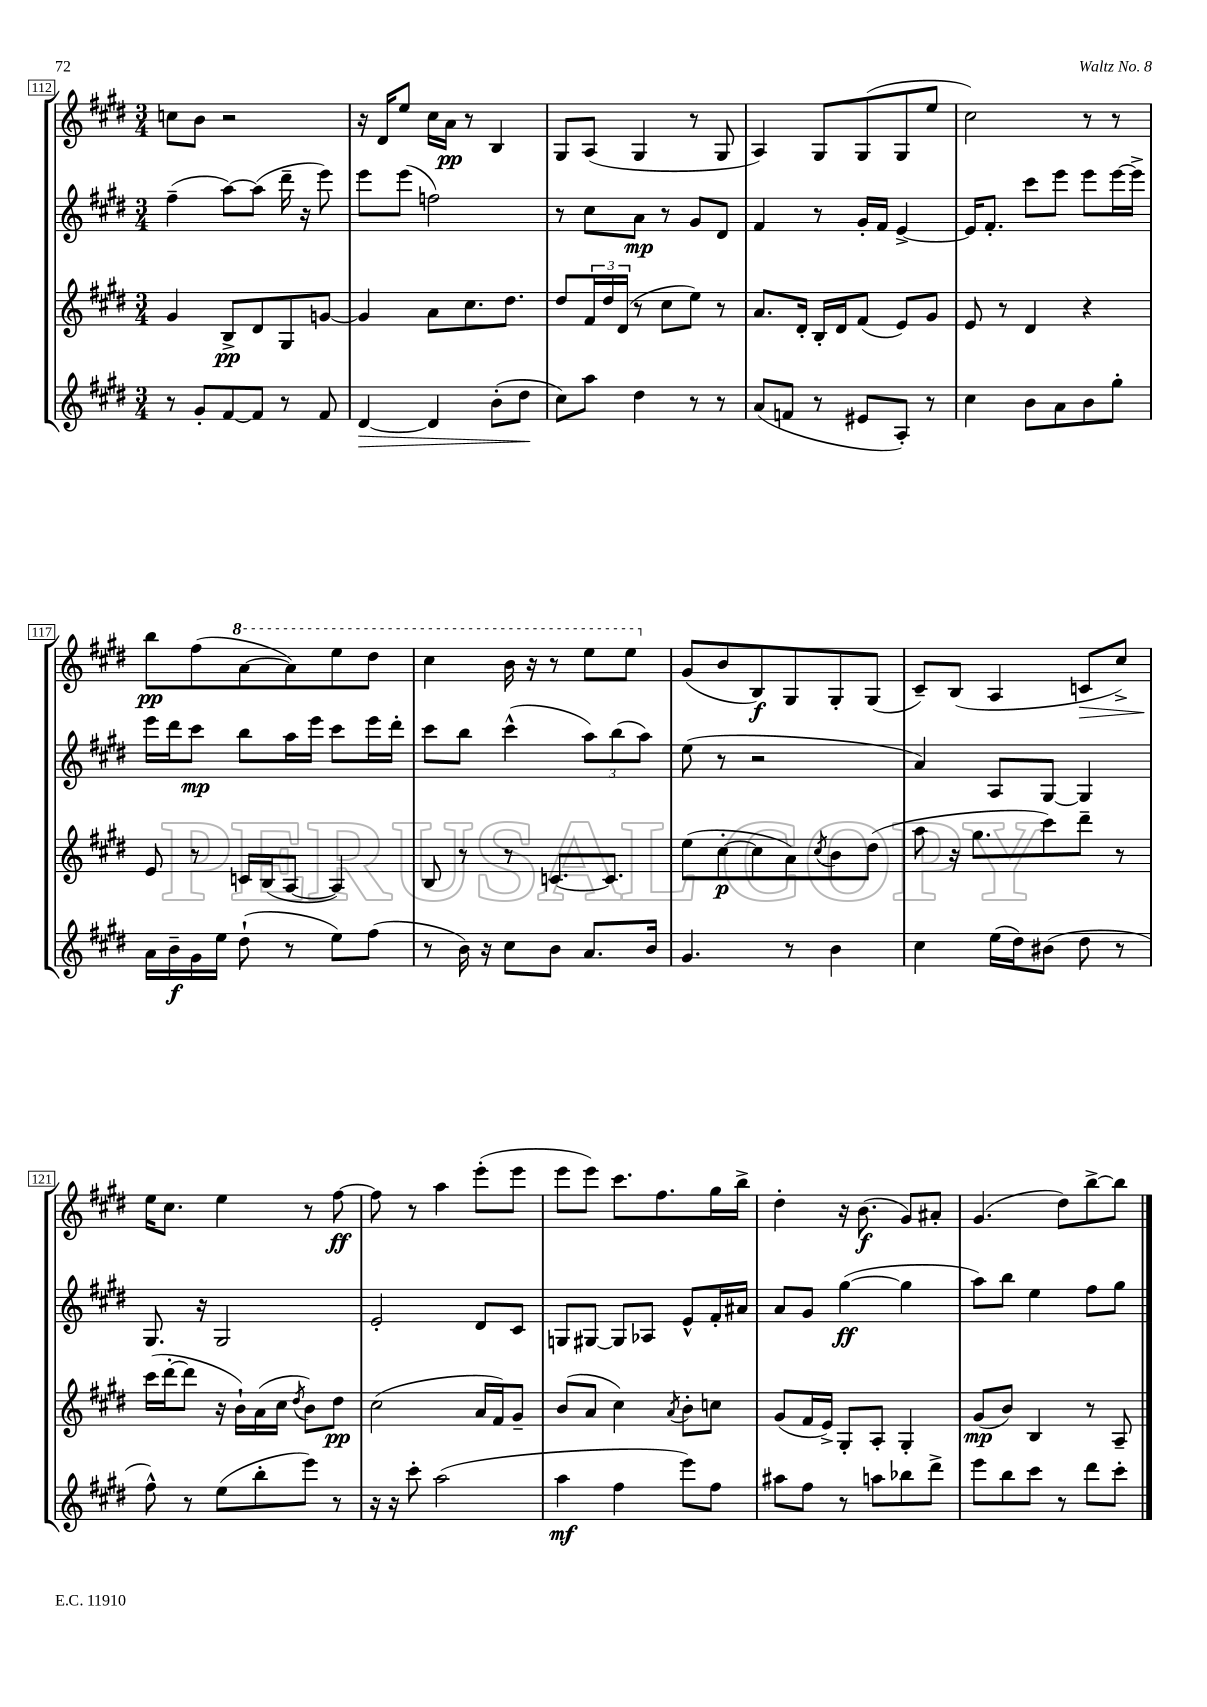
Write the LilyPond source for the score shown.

<<
\new StaffGroup <<
\new Staff = "s0" {
    \clef treble \key e \major \numericTimeSignature \time 3/4
    c''8 b'8 r2 |
    r16 dis'16 e''8 cis''16 a'16\pp r8 b4 |
    gis8 a8( gis4 r8 gis8 |
    a4) gis8 gis8( gis8 e''8 |
    cis''2) r8 r8 |
    b''8\pp fis''8( \ottava #1 a''8~ a''8) e'''8 dis'''8 |
    cis'''4 b''16 r16 r8 e'''8 e'''8 \ottava #0 |
    gis'8( b'8 b8\f) gis8 gis8-. gis8( |
    cis'8--) b8( a4 c'8\> cis''8->) |
    e''16\! cis''8. e''4 r8 fis''8~\ff |
    fis''8 r8 a''4 e'''8-.( e'''8 |
    e'''8 e'''8) cis'''8. fis''8. gis''16 b''16-> |
    dis''4-. r16 b'8.\f( gis'8) ais'8-. |
    gis'4.( dis''8) b''8~-> b''8 \bar "|." |
}
\new Staff = "s1" {
    \clef treble \key e \major \numericTimeSignature \time 3/4
    fis''4--( a''8~) a''8( dis'''16-- r16 e'''8) |
    e'''8 e'''8( f''2) |
    r8 cis''8 a'8\mp r8 gis'8 dis'8 |
    fis'4 r8 gis'16-. fis'16 e'4~-> |
    e'16 fis'8.-. cis'''8 e'''8 e'''8 e'''16~ e'''16-> |
    e'''16 dis'''16 cis'''8\mp b''8 a''16 e'''16 cis'''8 e'''16 dis'''16-. |
    cis'''8 b''8 cis'''4-^( \tuplet 3/2 { a''8) b''8( a''8) } |
    e''8( r8 r2 |
    a'4) a8 gis8~ gis4 |
    gis8. r16 gis2 |
    e'2-. dis'8 cis'8 |
    g8 gis8~ gis8 aes8 e'8-^ fis'16-. ais'16 |
    a'8 gis'8 gis''4~\ff( gis''4 |
    a''8) b''8 e''4 fis''8 gis''8 \bar "|." |
}
\new Staff = "s2" {
    \clef treble \key e \major \numericTimeSignature \time 3/4
    gis'4 b8->\pp dis'8 gis8 g'8~ |
    g'4 a'8 cis''8. dis''8. |
    dis''8 \tuplet 3/2 { fis'16 dis''16 dis'16( } r8 cis''8 e''8) r8 |
    a'8. dis'16-. b16-. dis'16 fis'8( e'8) gis'8 |
    e'8 r8 dis'4 r4 |
    e'8 r8 c'16 b16( a8~ a4) |
    b8 r8 r8 c'8.~ c'8. |
    e''8( cis''8~-.\p cis''8 a'8) \acciaccatura { cis''8 } b'8 dis''8( |
    a''8 r16 gis''8. cis'''8) dis'''8-- r8 |
    cis'''16( dis'''16~-. dis'''8 r16 b'16-!) a'16( cis''16 \acciaccatura { dis''8 } b'8) dis''8\pp |
    cis''2( a'16 fis'16) gis'8-- |
    b'8( a'8 cis''4) \acciaccatura { a'8 } b'8-. c''8 |
    gis'8( fis'16 e'16->) gis8-. a8-. gis4-. |
    gis'8\mp( b'8) b4 r8 a8-- \bar "|." |
}
\new Staff = "s3" {
    \clef treble \key e \major \numericTimeSignature \time 3/4
    r8 gis'8-. fis'8~ fis'8 r8 fis'8 |
    dis'4~\> dis'4 b'8-.( dis''8\! |
    cis''8) a''8 dis''4 r8 r8 |
    a'8( f'8 r8 eis'8 a8-.) r8 |
    cis''4 b'8 a'8 b'8 gis''8-. |
    a'16 b'16--\f gis'16 e''16 dis''8-!( r8 e''8) fis''8( |
    r8 b'16) r16 cis''8 b'8 a'8. b'16 |
    gis'4. r8 b'4 |
    cis''4 e''16( dis''16) bis'8( dis''8 r8 |
    fis''8-^) r8 e''8( b''8-. e'''8) r8 |
    r16 r16 cis'''8-. a''2( |
    a''4\mf fis''4 e'''8) fis''8 |
    ais''8 fis''8 r8 a''8 bes''8 dis'''8-> |
    e'''8 b''8 cis'''8 r8 dis'''8 cis'''8-. \bar "|." |
}
>>
>>
\layout { \context { \Score currentBarNumber = #112 \override BarNumber.stencil = #(make-stencil-boxer 0.1 0.3 ly:text-interface::print) } }
